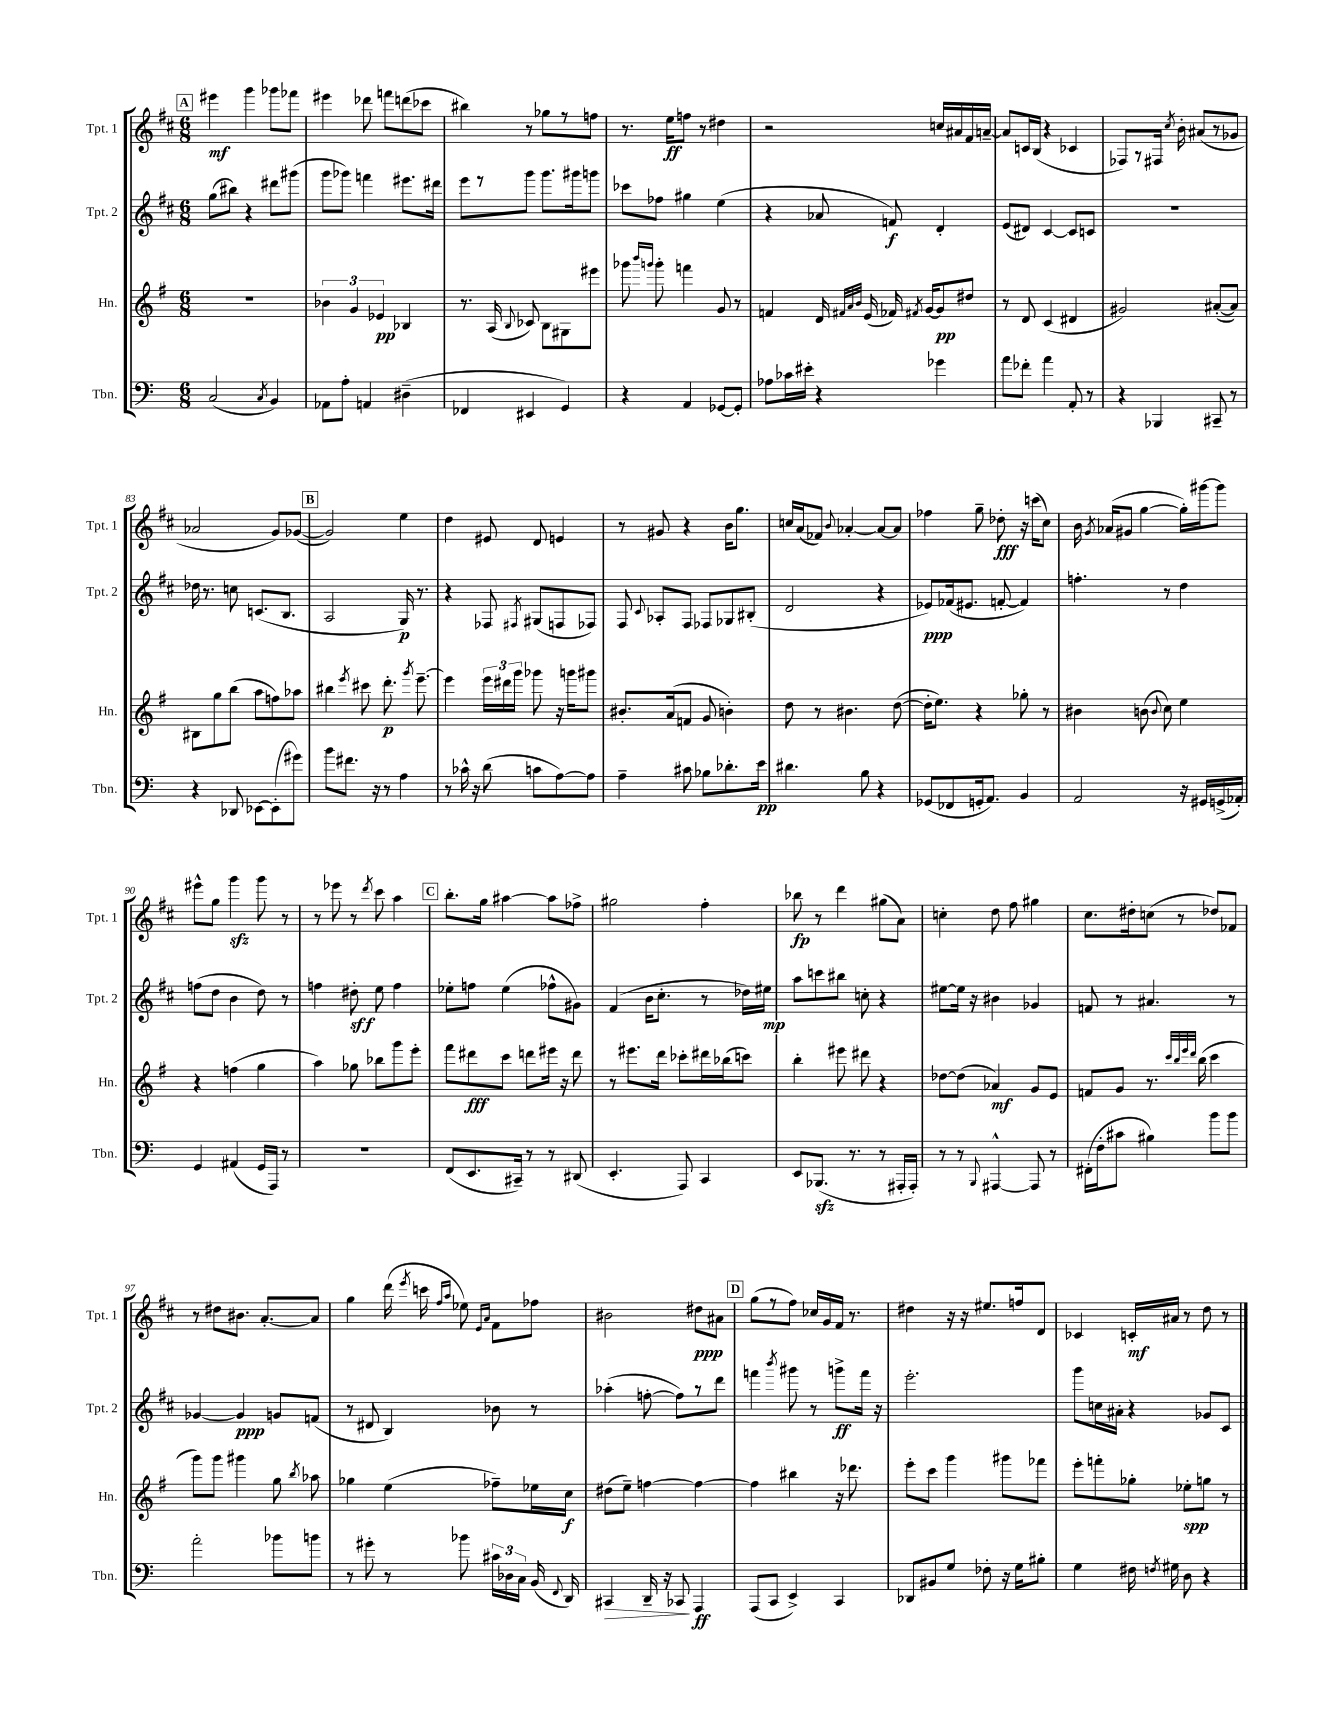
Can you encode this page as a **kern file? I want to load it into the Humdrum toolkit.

**kern	**kern	**kern	**kern
*staff4	*staff3	*staff2	*staff1
*clefF4	*clefG2	*clefG2	*clefG2
*k[]	*k[f#]	*k[f#c#]	*k[f#c#]
*M6/8	*M6/8	*M6/8	*M6/8
(2C/	2.r	(8gg\L	4eee#\
.	.	8bb#\J)	.
.	.	4r	4ggg\
8qC/	.	.	.
4BB/)	.	8ddd#\L	8ggg-\L
.	.	(8ggg#\J	8fff-\J
=	=	=	=
8AA-\L	6b-\	8ggg\L	4eee#\
8A'\J	.	8ggg-\J)	.
.	6g/	.	.
4AA/	.	4fff\	8ddd-\
.	6e-/	.	.
.	.	.	8fff\L
(4D#~\	4B-/	8.eee#\L	(8ddd\
.	.	.	8ccc-\J
.	.	16ddd#\Jk	.
=	=	=	=
4FF-/	8.r	8eee\L	4bb#\)
.	.	8r	.
.	(16A/	.	.
.	8qqB/	.	.
4EE#/	8c-/)	8ggg\J	8r
.	8B\L	8.ggg\L	8gg-\L
4GG/)	8G#\	.	8r
.	.	16ggg#\k	.
.	8eee#\J	8ggg\J	8ff\J
=	=	=	=
4r	8ggg-\	8ccc-\L	8.r
.	16qqbbb/LL	.	.
.	16qqggg/JJ	.	.
.	8ggg'\	8ff-\J	.
.	.	.	16ee\LK
4AA/	4fff\	4gg#\	8ff\J
.	.	.	8r
[8GG-/L	8g/	(4ee\	4dd#\
8GG-'/]J	8r	.	.
=	=	=	=
8A-\L	4f/	4r	2r
16c-\L	.	.	.
16e#'\JJ	.	.	.
4r	16d/	8a-/	.
.	32qqf#/LLL	.	.
.	32qqa/	.	.
.	32qqb/JJJ	.	.
.	(16e/	.	.
.	16f-/)	8f/)	.
.	8qf#/	.	.
.	[16g/LK	.	.
4g-\	8g/]	4d'/	16cc/LL
.	.	.	16a#/
.	8dd#/J	.	16f#/
.	.	.	[16a~/JJ
=	=	=	=
8a\L	8r	(8e/L	8a/]L
8f-'\J	8d/	8d#/J)	16c/L
.	.	.	(16B/JJ
4a\	(4c/	[4c#/	4r
8AA'/	4d#/	8c#/]L	4c-/
8r	.	8c/J	.
=	=	=	=
4r	2g#/)	2.r	8F-/L)
.	.	.	8r
4BBB-/	.	.	16F#/Jk
.	.	.	8qcc#/
.	.	.	16b'\
.	.	.	(8a#/L
8CC#~/	([8a#'/L	.	8r
8r	8a#/]J)	.	8g-/J
=	=	=	=
4r	8B#\L	16dd-\	2a-/
.	.	8.r	.
.	8gg\	.	.
8DD-/	(8bb\J	8cc\	.
[8EE-\L	8aa\L	(8.c/L	.
(8EE-'\]	8ff\)	.	8g/L)
.	.	8.B/J	.
8g#\J)	8aa-\J	.	([8g-/J
=	=	=	=
8b\L	4bb#\	2A/	2g-/])
8.f#\J	.	.	.
.	8qeee/	.	.
.	8ccc#\	.	.
16r	.	.	.
8r	8.ddd'\	.	.
4A\	.	16G/)	4ee\
.	8qggg/	.	.
.	[8.eee~\	8.r	.
=	=	=	=
8r	4eee\]	4r	4dd\
16c-^^\	.	.	.
16r	.	.	.
(8d\	24eee\LL	8F-/	8e#/
.	24ddd#\	.	.
.	24ggg\JJ	.	.
.	.	8qF#/	.
8c\L	8ggg-\	(8G#/L	8d/
[8A\)	16r	8F/	4e/
.	16ggg\LK	.	.
8A\]J	8ggg#\J	8F-/J)	.
=	=	=	=
4A~\	8.b#'/L	8F#/	8r
.	.	8qqc#/	.
.	.	8A-'/L	8g#/
.	(16a/k	.	.
8c#\	8f/J	8F#/J	4r
8B-\L	8g/	8F-/L	.
8.d-'\	4b'\)	8G-/	16b\LK
.	.	.	8.gg\J
.	.	(8B#'/J	.
16e\Jk	.	.	.
=	=	=	=
4.d#\	8dd\	2d/	16cc/LL
.	.	.	(16a/J
.	8r	.	8f-/J)
.	.	.	8qqb/
.	4.b#\	.	[4a-'/
8B\	.	.	.
4r	.	4r	8a-/_L
.	([8dd\	.	8a-/]J
=	=	=	=
(8GG-/L	16dd'\]LK	8e-/L)	4ff-\
.	8.ee\J)	.	.
8FF-/	.	(16f-/k	.
.	.	8.e#/J	.
16GG'/k	4r	.	8gg~\
8.AA/J)	.	.	.
.	.	[8f'/	8dd-'\
4BB/	8gg-'\	4f/])	16r
.	.	.	(16ccc\LK
.	8r	.	8cc#\J)
=	=	=	=
2AA/	4b#\	4.ff'\	16b\
.	.	.	8qg/
.	.	.	(16a-/LK
.	.	.	8g#/J
.	(8b\	.	[4gg\
.	8qqb/	.	.
.	8cc\)	8r	.
16r	4ee\	4dd\	16gg'\]LL)
16GG#/LL	.	.	[16ggg#\J
(16GG^/	.	.	8ggg#\]J
16AA-'/JJ)	.	.	.
=	=	=	=
4GG/	4r	(8ff\L	8eee#^^\L
.	.	8dd\J	8gg\J
(4AA#/	(4ff\	4b\	4ggg\
16GG/LL	4gg\	8dd\)	8ggg\
16AAA/JJ)	.	.	.
8r	.	8r	8r
=	=	=	=
2.r	4aa\)	4ff\	8r
.	.	.	8eee-\
.	8gg-\	8dd#'\	8r
.	.	.	8qddd/
.	8bb-\L	8ee\	8ccc#\
.	8ggg\	4ff\	4aa\
.	8eee'\J	.	.
=	=	=	=
(8FF/L	8fff#\L	8ee-'\L	8.bb'\L
8.EE/	8ddd#\	8ff\J	.
.	.	.	16gg\Jk
.	8ccc\J	(4ee-\	[4aa#\
16CC#~/Jk)	.	.	.
8r	8ddd\L	.	.
8r	16eee#\Jk	8ff-^^\L	8aa#\]L
.	16r	.	.
(8DD#/	8ddd\	8g#\J)	8ff-^\J
=	=	=	=
4.EE'/	8r	(4f#/	2gg#\
.	8.eee#\L	.	.
.	.	16b\LK	.
.	16ddd\Jk	8.cc#'\J	.
8AAA/)	8ccc-'\L	.	.
4CC/	16ddd#\L	8r	4ff#'\
.	(16bb-\J	.	.
.	8ccc\J)	16dd-\LL)	.
.	.	16ee#\JJ	.
=	=	=	=
8EE/L	4bb'\	8aa\L	8bb-\
(8.BBB-/J	.	8ccc\	8r
.	8eee#\	8bb#\J	4ddd\
8.r	.	.	.
.	8ddd#\	8cc'\	.
8r	4r	4r	(8gg#\L
16AAA#'/LL	.	.	8a\J)
16AAA#'/JJ)	.	.	.
=	=	=	=
8r	[8dd-\L	[8ee#\L	4cc'\
8r	(8dd-\]J	16ee#\]Jk	.
.	.	16r	.
8qqBBB/	.	.	.
[4AAA#^^/	4a-/)	4b#\	8dd\
.	.	.	8ff#\
8AAA#/]	8g/L	4g-/	4gg#\
8r	8e/J	.	.
=	=	=	=
(16FF#'\LL	8f/L	8f/	8.cc#\L
16F'\J	.	.	.
8c#\J	8g/J	8r	.
.	.	.	16dd#'\k
4B#\)	8.r	4.a#/	(8cc\J
.	.	.	8r
.	32qqccc/LLL	.	.
.	32qqbb/	.	.
.	32qqeee/	.	.
.	32qqddd/JJJ	.	.
.	(16bb\	.	.
8b\L	4ccc\	.	8dd-/L)
8b\J	.	8r	8f-/J
=	=	=	=
2a'\	8ggg\L)	[4g-/	8r
.	8ggg\J	.	8dd#\L
.	4ggg#\	4g-/]	8.b#\J
.	.	.	[8.a'/L
8b-\L	8gg\	8g/L	.
.	8qbb/	.	.
8b\J	8aa-\	(8f/J	8a/]J
=	=	=	=
8r	4gg-\	8r	4gg\
8g#'\	.	8d#/	.
8r	(4ee\	4B/)	(16ddd\
.	.	.	8qeee/
.	.	.	16ccc\
.	.	.	16qqff#/LL
.	.	.	16qqaa/JJ
8b-\	.	.	8ee-\)
.	.	.	16qqe/LL
.	.	.	16qqa/JJ
24c#\LL	8ff-~\L)	8b-\	8f#\L
24D-\	.	.	.
24C\JJ	.	.	.
(16BB/	16ee-\L	8r	8ff-\J
8qqFF/	.	.	.
16DD/)	16cc\JJ	.	.
=	=	=	=
4CC#/	(8dd#\L	(4aa-'\	2b#\
.	8ee~\J)	.	.
16DD~/	[4ff\	[8ff'\	.
16r	.	.	.
8CC-/	.	8ff\]L)	.
4AAA/	4ff\_	8r	8dd#\L
.	.	8ddd\J	8a#\J
=	=	=	=
(8AAA/L	4ff\]	4fff\	(8gg\L
8CC/J	.	.	8r
.	.	8qbbb/	.
4EE^/)	4bb#\	8ggg#\	8ff#\J)
.	.	8r	16cc-/LL
.	.	.	16g/
4CC/	16r	8ggg^\L	16f#/JJ
.	8.ddd-\	.	8.r
.	.	16fff\Jk	.
.	.	16r	.
=	=	=	=
8DD-/L	8eee'\L	2.eee'\	4dd#\
8BB#/	8ccc\J	.	.
8G/J	4ggg\	.	16r
.	.	.	16r
8F-'\	.	.	8.ee#/L
16r	8ggg#\L	.	.
16G\LK	.	.	16ff/k
8B#'\J	8fff-\J	.	8d/J
=	=	=	=
4G\	8eee'\L	8ggg\L	4c-/
.	8fff'\	16cc\L	.
.	.	16a#'\JJ	.
16F#\	8gg-'\J	4r	16c'/LL
8qF/	.	.	.
16G#\	.	.	16a#/JJ
8D\	8ee-'\L	.	8r
4r	8gg\J	8g-/L	8dd\
.	8r	8c#/J	8r
==	==	==	==
*-	*-	*-	*-
